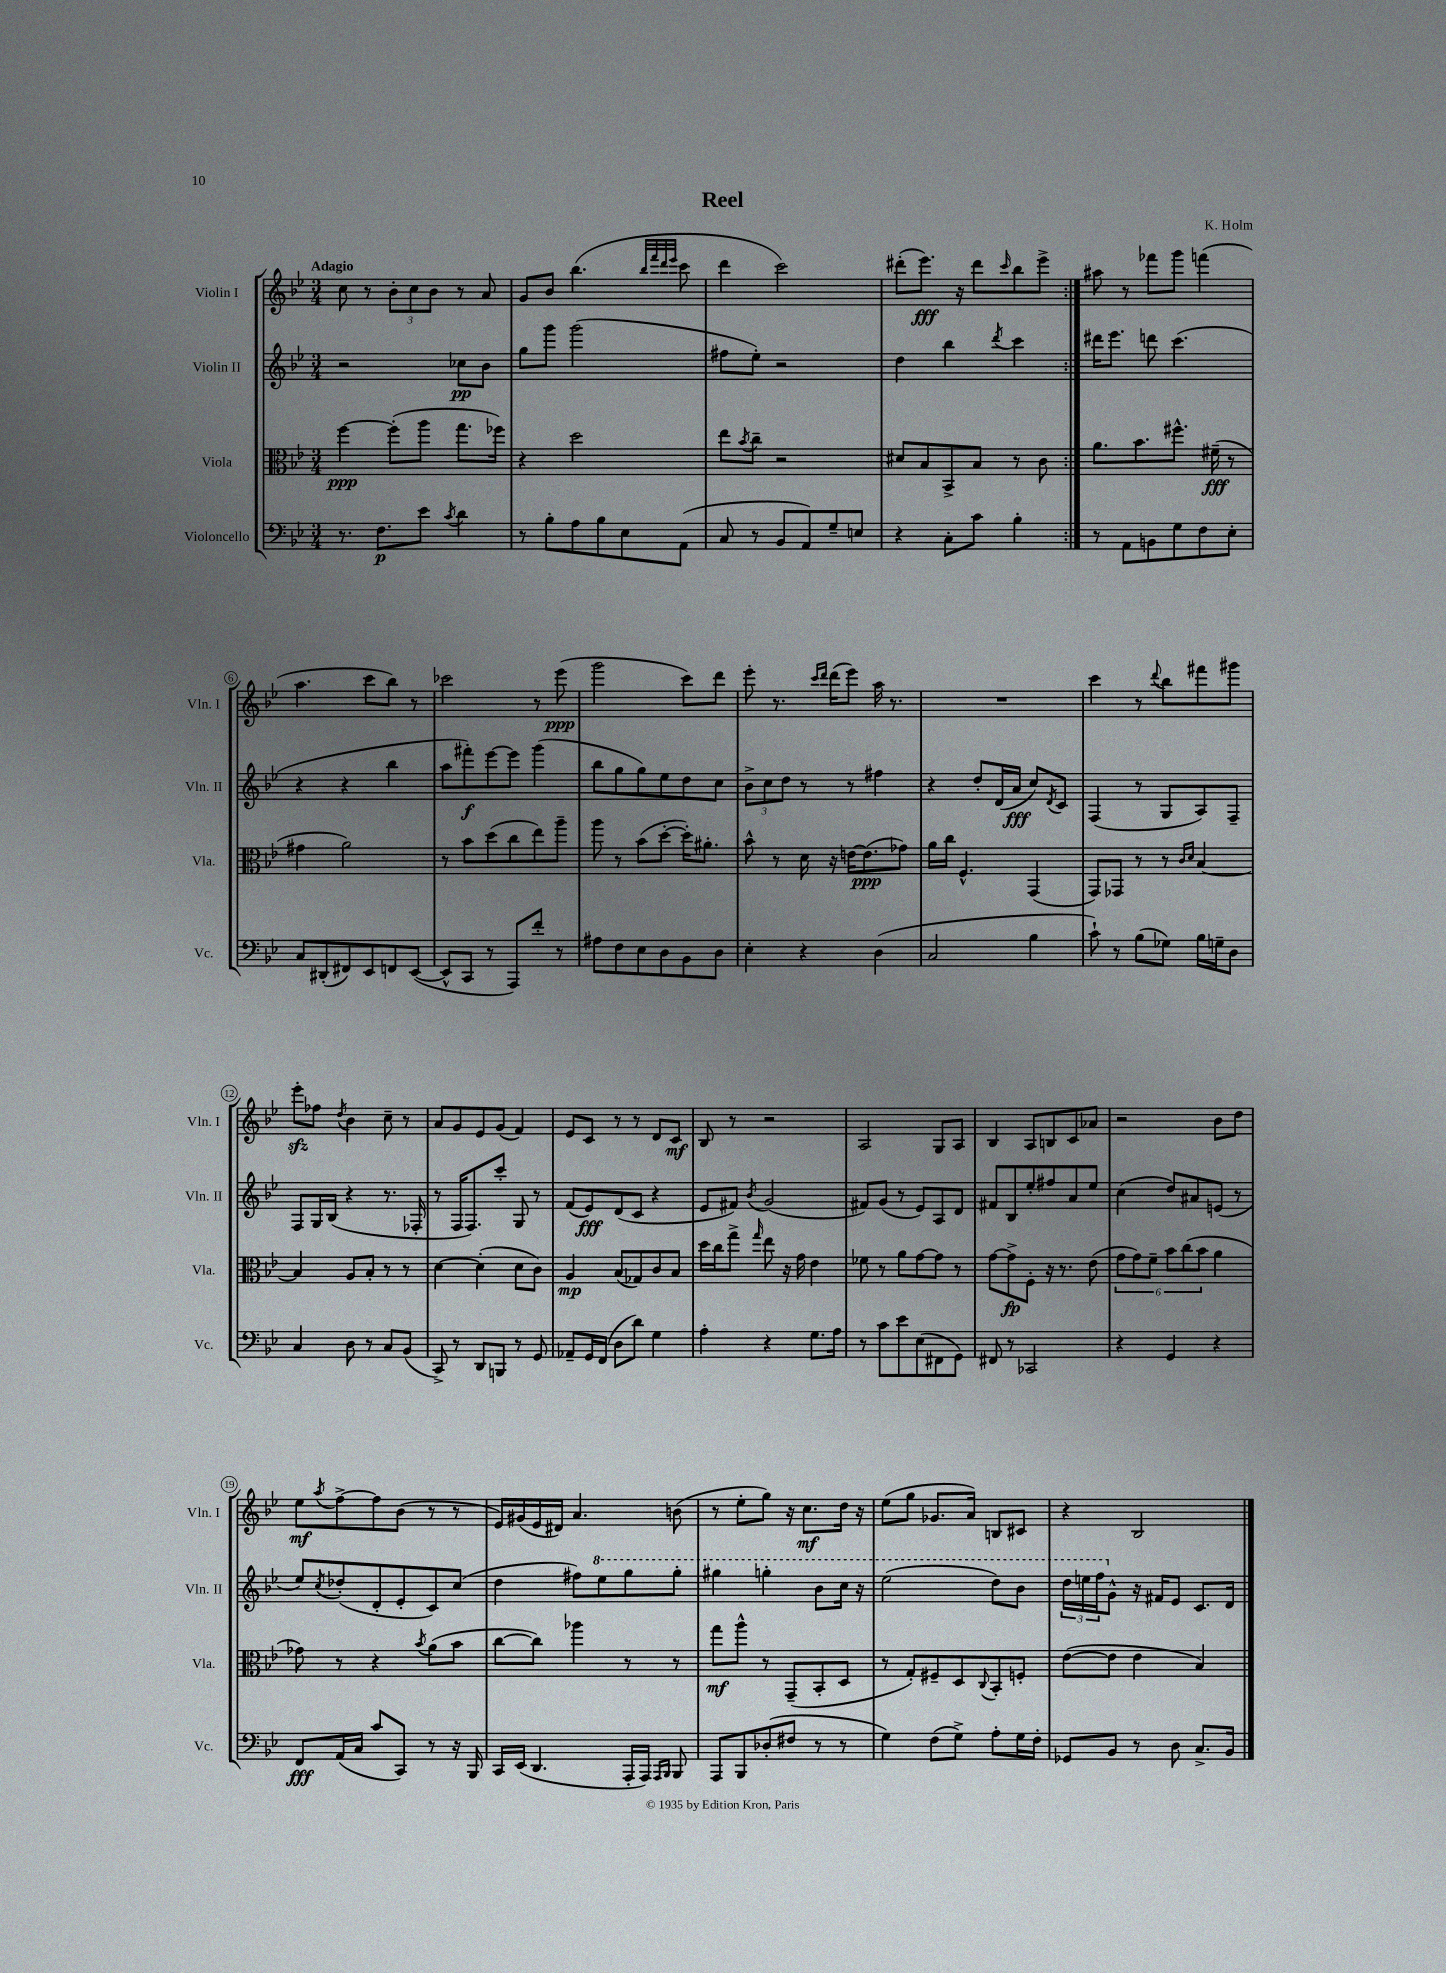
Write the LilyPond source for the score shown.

\header { title = "Reel" composer = "K. Holm" }
<<
\new StaffGroup <<
\new Staff = "s0" \with { instrumentName = "Violin I" shortInstrumentName = "Vln. I" } {
    \clef treble \key bes \major \numericTimeSignature \time 3/4 \tempo "Adagio"
    \repeat volta 2 { c''8 r8 \tuplet 3/2 { bes'8-. c''8 bes'8 } r8 a'8 |
    g'8 bes'8 bes''4.( \grace { bes''32 f'''32 d'''32 ees'''32 } c'''8 |
    d'''4 c'''2) |
    dis'''8-.( ees'''8.\fff) r16 dis'''8 \grace { c'''16 } bes''8 ees'''8-> | }
    ais''8 r8 fes'''8 g'''8 f'''4( |
    a''4. c'''8 bes''8) r8 |
    ces'''2 r8 ees'''8\ppp( |
    g'''2 c'''8) d'''8 |
    ees'''8-. r8. \grace { c'''16 d'''16 } d'''16( ees'''8) a''16 r8. |
    R2. |
    c'''4 r8 \appoggiatura { d'''8 } bes''8 fis'''8 gis'''8 |
    ees'''8-.\sfz fes''8 \acciaccatura { d''8 } bes'4 c''8-- r8 |
    a'8 g'8 ees'8 g'8( f'4) |
    ees'8 c'8 r8 r8 d'8 c'8\mf |
    bes8 r8 r2 |
    a2 g8 a8 |
    bes4 a8 b8 c'8 aes'8 |
    r2 bes'8 d''8 |
    ees''8\mf \acciaccatura { a''8 } f''8~-> f''8 bes'8( r8 r8 |
    ees'16) gis'16( ees'16 dis'16) a'4. b'8( |
    r8 ees''8-. g''8) r16 c''8.\mf d''16 r16 |
    ees''8( g''8 ges'8. a'16) b8 cis'8 |
    r4 bes2 \bar "|." |
}
\new Staff = "s1" \with { instrumentName = "Violin II" shortInstrumentName = "Vln. II" } {
    \clef treble \key bes \major \numericTimeSignature \time 3/4
    \repeat volta 2 { r2 ces''8\pp bes'8 |
    g''8 g'''8 g'''2( |
    fis''8 ees''8-.) r2 |
    d''4 bes''4 \acciaccatura { d'''8 } c'''4 | }
    dis'''16 ees'''8. d'''8 c'''4.( |
    r4 r4 bes''4 |
    a''8 fis'''8-.\f) ees'''8~ ees'''8 g'''4( |
    bes''8 g''8 g''8) ees''8 d''8 c''8 |
    \tuplet 3/2 { bes'8-> c''8 d''8 } r8 r8 fis''4 |
    r4 d''8-. d'16( a'16\fff c''8) \acciaccatura { d'8 } c'8 |
    f4( r8 g8 a8) f8-- |
    f8 g16 bes16( r4 r8. fes16-. |
    r8 f16 f8.) c'''8-. g8 r8 |
    f'8( ees'8\fff) d'8( c'8 r4 |
    ees'8 fis'8) \acciaccatura { bes'8 } g'2( |
    fis'8) g'8( r8 ees'8) a8 d'8 |
    fis'8 bes8 ees''8-. fis''8 a'8 ees''8 |
    c''4( d''8) ais'8 e'8( r8 |
    ees''8) \acciaccatura { c''8 } des''8-.( d'8-. ees'8-. c'8) c''8( |
    d''4 fis''8) \ottava #1 ees'''8 g'''8 g'''8-. |
    gis'''4 g'''4-. bes''8 c'''16 r16 |
    ees'''2( d'''8) bes''8 |
    \tuplet 3/2 { d'''16 e'''16 f'''16 \ottava #0 } g'8-^ r16 fis'16 ees'8 c'8. d'16 \bar "|." |
}
\new Staff = "s2" \with { instrumentName = "Viola" shortInstrumentName = "Vla." } {
    \clef alto \key bes \major \numericTimeSignature \time 3/4
    \repeat volta 2 { f''4~\ppp f''8-.( a''8 g''8. fes''16) |
    r4 d''2 |
    ees''8 \acciaccatura { bes'8 } c''8-- r2 |
    dis'8 bes8 bes,8-> bes8 r8 c'8 | }
    a'8. bes'8. fis''8.-^ fis'16--\fff( r8 |
    gis'4 a'2) |
    r8 bes'8 d''8( c''8 ees''8) a''8-- |
    a''8 r8 bes'8( d''8~-. d''16-.) ais'8.-. |
    bes'8-^ r8 d'16 r16 e'16~ e'8.\ppp( ges'8) |
    a'16 c''16 f4.-^ g,4( |
    g,8) ges,8 r8 r8 \grace { c'16 d'16 } bes4~ |
    bes4 a8 bes8-. r8 r8 |
    d'4~ d'4-.( d'8 c'8) |
    a4\mp bes8( ges8) c'8 bes8 |
    d''16 c''16 g''8-> \grace { g''16 } ees''8 r16 g'16 ees'4 |
    fes'8 r8 a'8 g'8~ g'8 r8 |
    g'8~ g'8->\fp f8-. r16 r8. ees'8( |
    \tuplet 6/4 { g'8 g'8) f'8-- bes'8 c''8( bes'8 } a'4 |
    ges'8) r8 r4 \acciaccatura { bes'8 } a'8( bes'8 |
    c''8~ c''8) aes''4 r8 r8 |
    g''8\mf a''8-^ r8 g,8--( bes,8-. d8 |
    r8 g8-.) fis8-- d8 \appoggiatura { c8 } bes,8-. f8-. |
    ees'8~( ees'8 ees'4 bes4) \bar "|." |
}
\new Staff = "s3" \with { instrumentName = "Violoncello" shortInstrumentName = "Vc." } {
    \clef bass \key bes \major \numericTimeSignature \time 3/4
    \repeat volta 2 { r8. f8.\p ees'8 \acciaccatura { c'8 } d'4 |
    r8 bes8-. a8 bes8 ees8 a,8( |
    c8 r8 bes,8 a,8) g8-- e8 |
    r4 c8-. c'8 bes4-. | }
    r8 a,8 b,8 g8 f8 ees8-. |
    c8 dis,8-.( fis,8) ees,8 f,8 ees,8~( |
    ees,8-^ c,8 r8 a,,8) f'8-. r8 |
    ais8 f8 ees8 d8 bes,8 d8 |
    ees4-. r4 d4( |
    c2 bes4 |
    c'8-!) r8 bes8( ges8) bes16 g16-- d8 |
    c4 d8 r8 c8 bes,8( |
    c,8->) r8 d,8 b,,8 r8 g,8 |
    aes,8-- g,16 f,16( d8 d'8) g4 |
    a4-. r4 g8. a16 |
    r8 c'8 ees'8 ees8( fis,8 g,8) |
    fis,8 r8 ces,2 |
    r4 g,4 r4 |
    f,8\fff a,16( c16 c'8 c,8) r8 r16 bes,,16 |
    c,16 ees,16( d,4. a,,16-. a,,16) \grace { a,,16 bes,,16 } bes,,8 |
    a,,8 bes,,8 des8-.( fis8 r8 r8 |
    g4) f8( g8->) a8-. g16 f16-. |
    ges,8 bes,8 r8 d8 c8.-> bes,16 \bar "|." |
}
>>
>>
\layout { \context { \Score \override BarNumber.stencil = #(make-stencil-circler 0.1 0.3 ly:text-interface::print) } }
